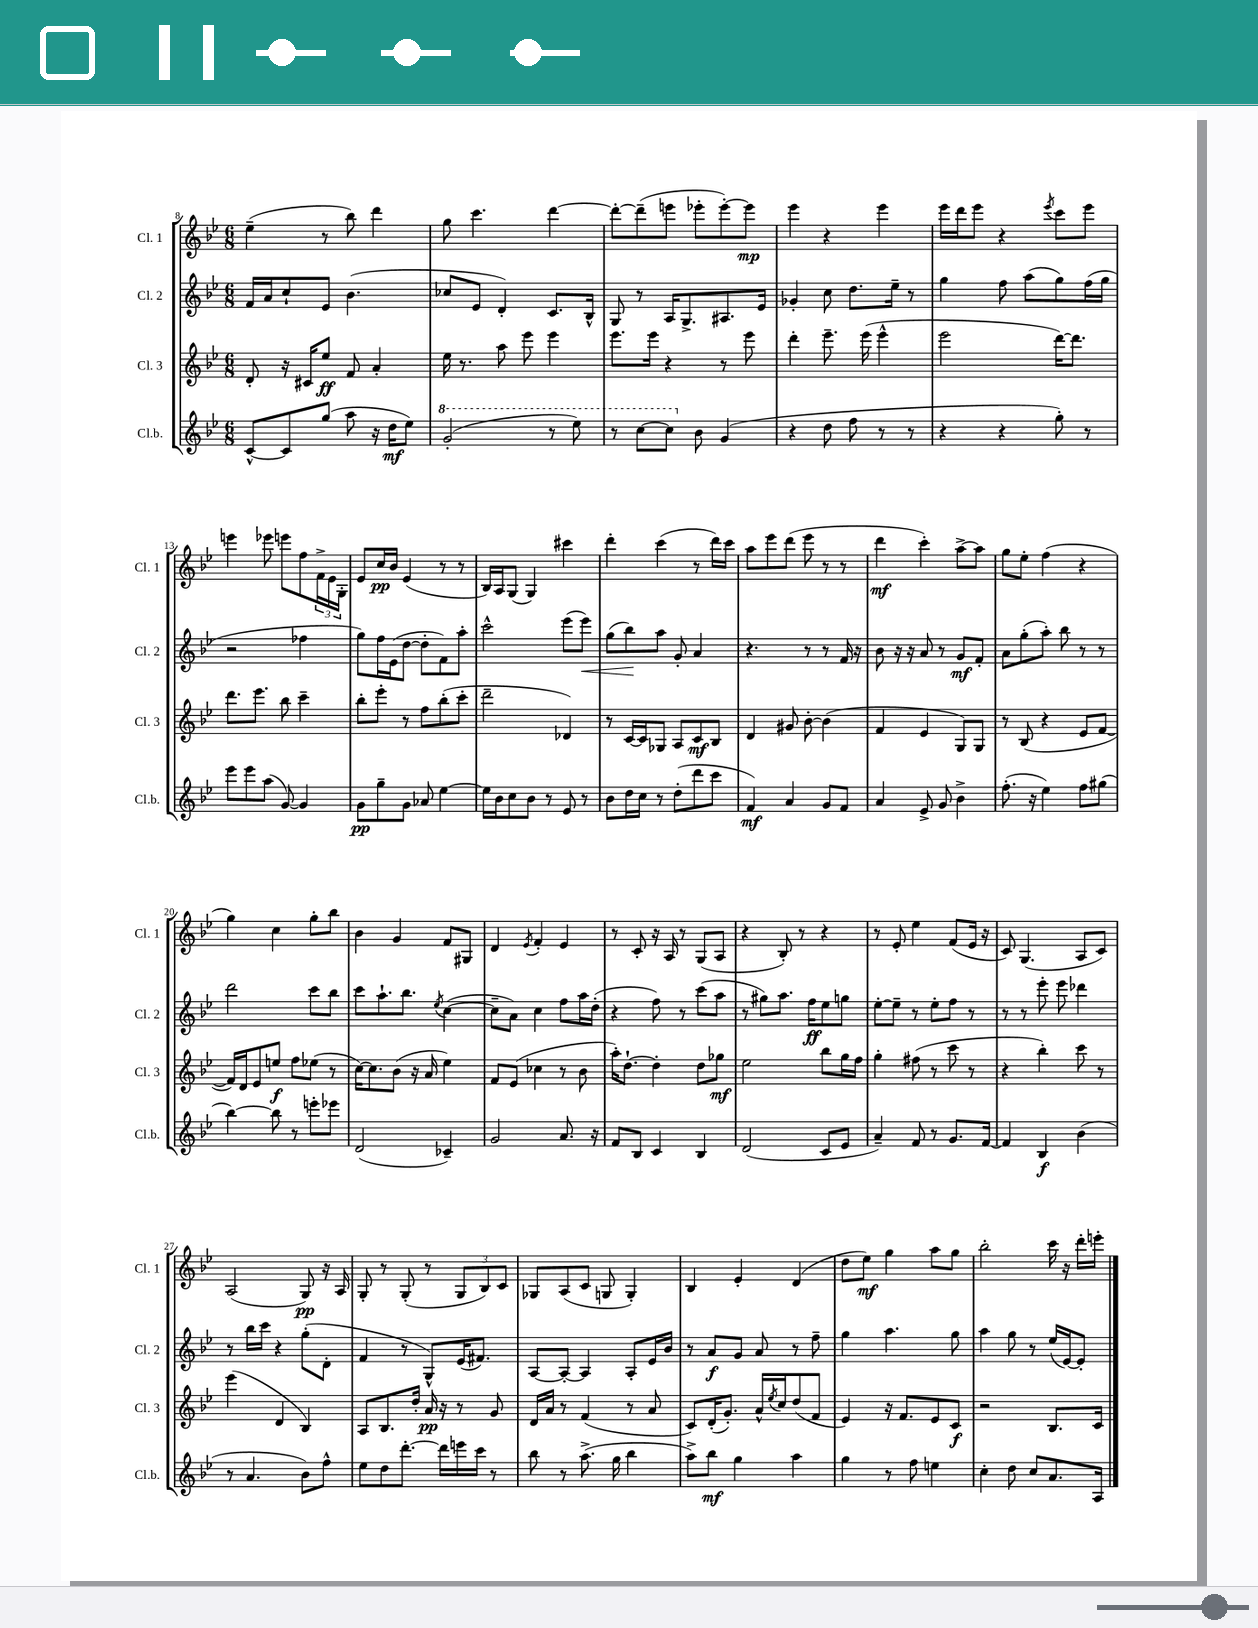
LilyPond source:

<<
\new StaffGroup <<
\new Staff = "s0" \with { instrumentName = "Cl. 1" shortInstrumentName = "Cl. 1" } {
    \clef treble \key bes \major \numericTimeSignature \time 6/8
    ees''4--( r8 bes''8) d'''4 |
    g''8 c'''4. d'''4~ |
    d'''8~-. d'''8--( e'''8 ees'''8-. ees'''8~-.) ees'''8\mp |
    ees'''4 r4 ees'''4 |
    ees'''16 d'''16 ees'''8 r4 \acciaccatura { ees'''8 } c'''8 ees'''8 |
    e'''4 ees'''8 e'''8 f''8 \tuplet 3/2 { f'16-> ees'16 g16-. } |
    ees'8 c''16\pp bes'16 ees'4( r8 r8 |
    bes16) a16 g8( g4) cis'''4 |
    d'''4-. c'''4( r8 d'''16) c'''16 |
    a''8 ees'''8 d'''8( ees'''8 r8 r8 |
    d'''4\mf c'''4-.) a''8~-> a''8 |
    g''8 ees''8-. f''4( r4 |
    g''4) c''4 g''8-. bes''8 |
    bes'4 g'4 f'8 gis8 |
    d'4 \acciaccatura { ees'8 } f'4-. ees'4 |
    r8 c'8-. r16 a16 r8 g8( a8 |
    r4 bes8-.) r8 r4 |
    r8 ees'8-. ees''4 f'8( ees'16 r16 |
    c'8) g4.( a8 c'8) |
    a2( g8\pp) r16 a16 |
    g8-. r8 g8-.( r8 \tuplet 3/2 { g8 bes8) c'8 } |
    ges8 a8( c'8 g8 g4-.) |
    bes4 ees'4-. d'4( |
    d''8 ees''8\mf) g''4 a''8 g''8 |
    bes''2-. c'''16 r16 d'''16-. e'''16-. \bar "|." |
}
\new Staff = "s1" \with { instrumentName = "Cl. 2" shortInstrumentName = "Cl. 2" } {
    \clef treble \key bes \major \numericTimeSignature \time 6/8
    f'16 a'16 c''8-! ees'8 bes'4.( |
    ces''8 ees'8 d'4-.) c'8. bes16-^ |
    g8 r8 a16 g8.-> ais8. ees'16 |
    ges'4-. c''8 d''8. ees''16-- r8 |
    g''4 f''8 a''8( g''8) f''16( g''16 |
    r2 fes''4 |
    g''8) f''16 ees'16( d''8~ d''8-. f'8) a''8-. |
    c'''2-^ ees'''8( ees'''8\<) |
    g''8( bes''8\!) a''8 g'8-. a'4 |
    r4. r8 r8 f'16 r16 |
    bes'8 r16 r16 a'8 r8 g'8\mf f'8-. |
    a'8 g''8-.( a''8-.) bes''8 r8 r8 |
    d'''2 c'''8 bes''8 |
    c'''8 a''8.-! bes''8. \acciaccatura { ees''8 } c''4~( |
    c''8-- a'8) c''4 f''8 a''16 d''16-.( |
    r4 f''8) r8 c'''8( a''8 |
    r8 gis''8) a''8. f''16\ff ees''8 g''8 |
    ees''8~-. ees''8-- r8 ees''8-. f''8 r8 |
    r8 r8 ees'''8-. ees'''8 des'''4 |
    r8 bes''16 c'''16 r4 g''8-.( d'8-. |
    f'4 r8 g8-^) ees'16( fis'8.) |
    a8~ a8~-. a4 a8-. ees'16 bes'16 |
    r8 a'8\f g'8 a'8 r8 f''8-- |
    g''4 a''4. g''8 |
    a''4 g''8 r8 ees''16( ees'16~) ees'8-. \bar "|." |
}
\new Staff = "s2" \with { instrumentName = "Cl. 3" shortInstrumentName = "Cl. 3" } {
    \clef treble \key bes \major \numericTimeSignature \time 6/8
    d'8-. r16 cis'16 ees''8\ff f'8 a'4-. |
    ees''16 r8. a''8 ees'''8 ees'''4 |
    ees'''8. ees'''16 r4 r8 ees'''8 |
    d'''4-. ees'''8.-- ees'''16( ees'''4-^ |
    ees'''2 d'''16~) d'''8. |
    d'''8. ees'''8. bes''8 c'''4-- |
    bes''8-. ees'''8-. r8 f''8 bes''8-.( c'''8-. |
    d'''2-- des'4) |
    r8 c'16~ c'16 ges8 a8 c'8\mf bes8 |
    d'4 gis'8 bes'8~-. bes'4( |
    f'4 ees'4 g8) g8 |
    r8 bes8( r4 ees'8 f'8~ |
    f'16) d'16 ees'8 e''8\f f''8 ees''8( r8 |
    c''16~) c''8. bes'8( r16 a'16 ees''4) |
    f'8 ees'8( ces''4 r8 bes'8 |
    a''16-.) d''8.~-! d''4-. d''8 ges''8\mf |
    ees''2 bes''8 g''16 f''16 |
    g''4-. fis''8( r8 c'''8 r8 |
    r4 bes''4-.) c'''8 r8 |
    ees'''4( d'4 bes4) |
    a8 bes8. d''16-. a'16\pp r16 r8 g'8 |
    d'16 a'16 r8 f'4( r8 a'8 |
    c'8) d'16-.( g'8.-.) a'16-^ \acciaccatura { ees''8 } c''16 d''8( f'8 |
    ees'4) r16 f'8. ees'8 c'8\f |
    r2 bes8. c'16 \bar "|." |
}
\new Staff = "s3" \with { instrumentName = "Cl.b." shortInstrumentName = "Cl.b." } {
    \clef treble \key bes \major \numericTimeSignature \time 6/8
    c'8~-^ c'8 g''8( a''8 r16 d''16\mf ees''8) |
    \ottava #1 g''2-.( r8 ees'''8) |
    r8 c'''8~ c'''8 \ottava #0 bes'8 g'4( |
    r4 d''8 f''8 r8 r8 |
    r4 r4 g''8-.) r8 |
    ees'''8 ees'''8 a''8( g'8~) g'4 |
    g'8\pp g''8-- g'8 aes'8 ees''4~ |
    ees''16 bes'16 c''8 bes'8 r8 ees'8 r8 |
    bes'8 d''16 c''16 r8 d''8-.( d'''8 c'''8 |
    f'4\mf) a'4 g'8 f'8 |
    a'4 ees'8-> g'8 bes'4-> |
    f''8.-.( r16 ees''4) f''8 gis''8( |
    bes''4~) bes''8 r8 e'''8-. ees'''8 |
    d'2( ces'4--) |
    g'2 a'8. r16 |
    f'8 bes8 c'4 bes4 |
    d'2( c'8 ees'8 |
    a'4--) f'8 r8 g'8. f'16~ |
    f'4 bes4\f bes'4( |
    r8 a'4. bes'8) f''8-^ |
    ees''8 d''8 d'''8.~-. d'''16 e'''16 c'''16 r8 |
    bes''8 r8 a''8.->( g''16 bes''4 |
    a''8->) bes''8\mf g''4 a''4 |
    g''4 r8 f''8 e''4 |
    c''4-. d''8 c''8 a'8. a16 \bar "|." |
}
>>
>>
\layout { \context { \Score currentBarNumber = #8 } }
